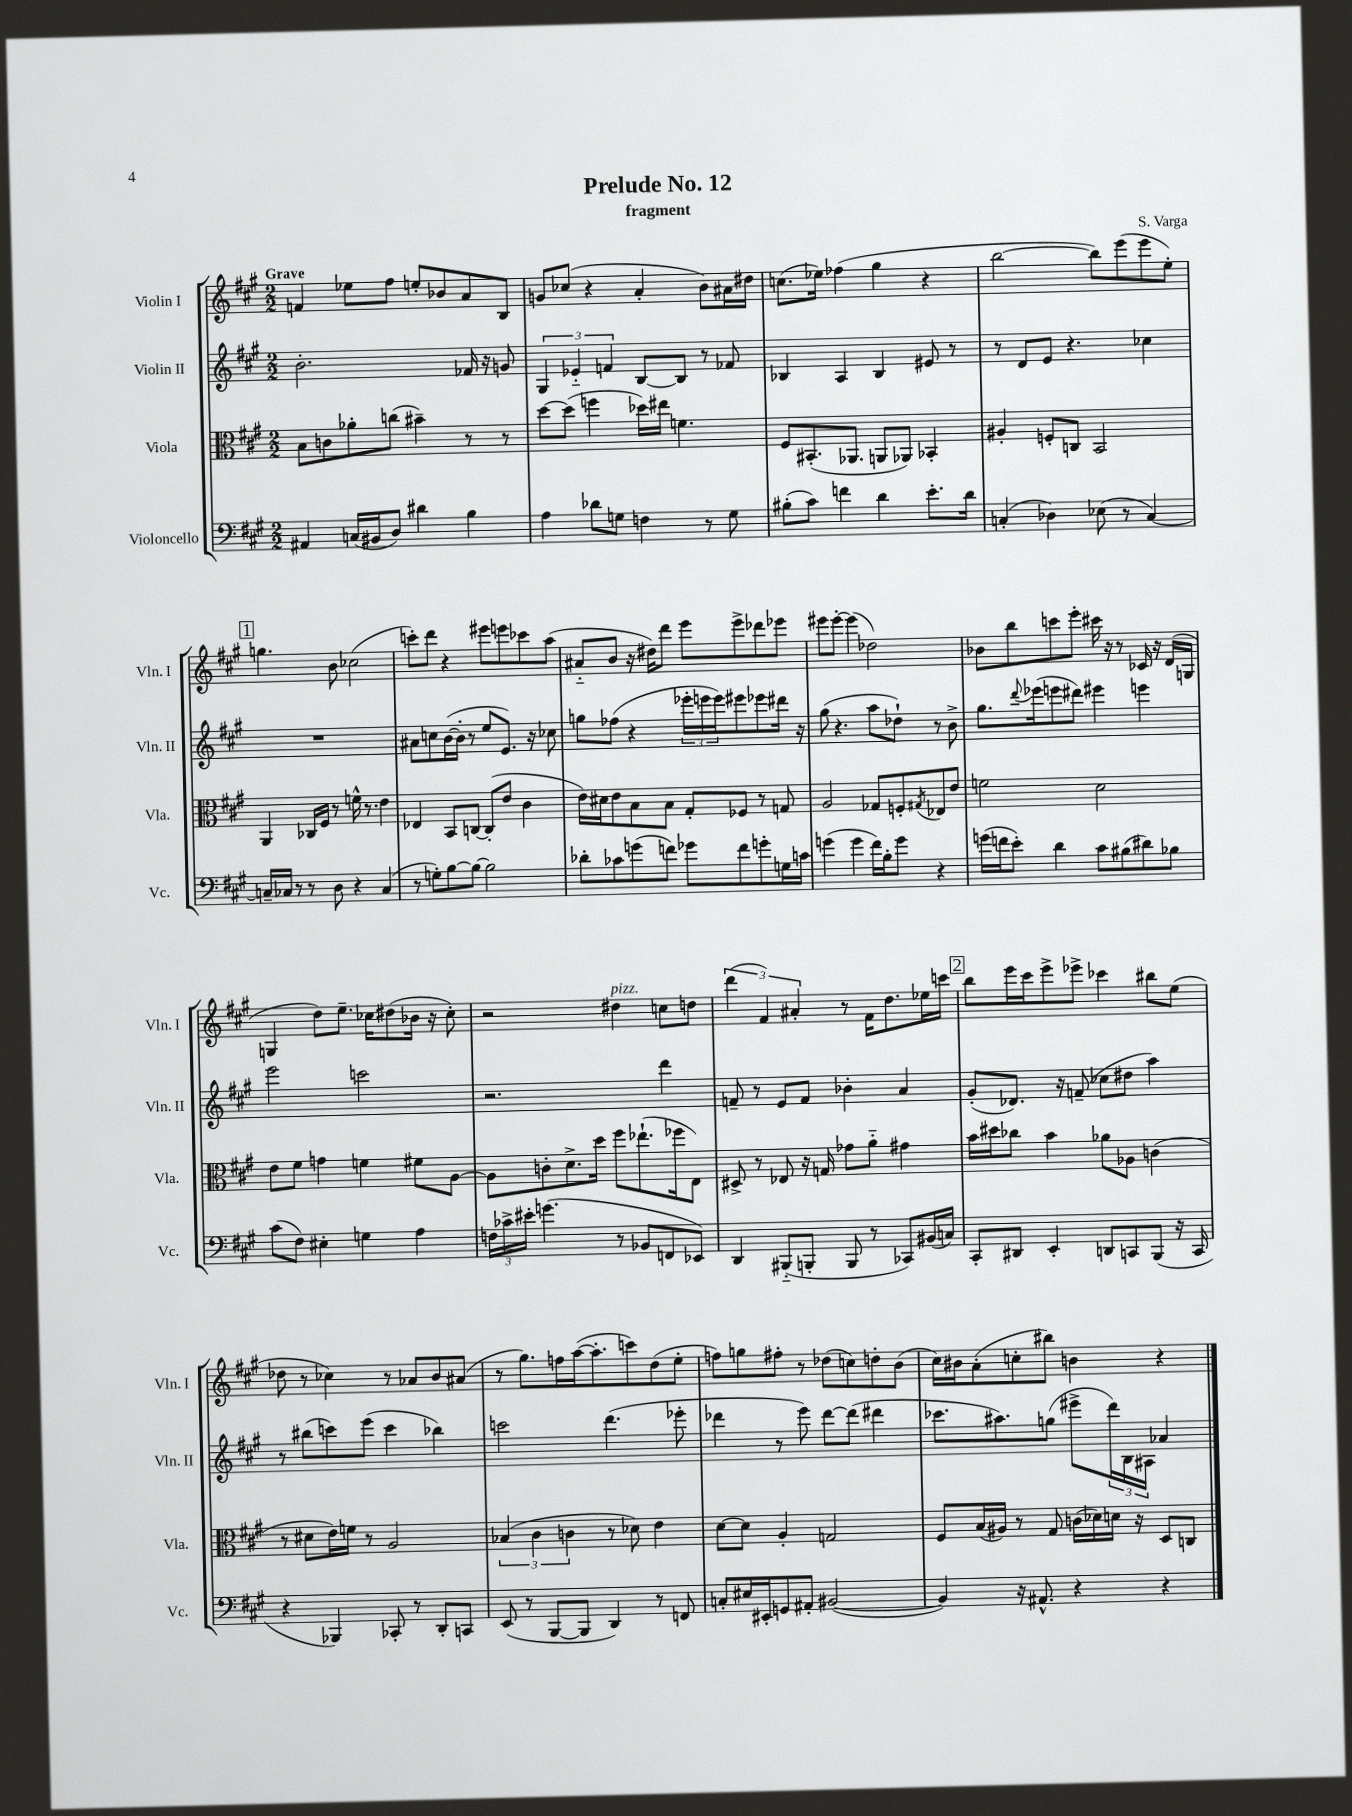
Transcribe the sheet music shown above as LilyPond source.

\header { title = "Prelude No. 12" composer = "S. Varga" subtitle = "fragment" }
<<
\new StaffGroup <<
\new Staff = "s0" \with { instrumentName = "Violin I" shortInstrumentName = "Vln. I" } {
    \clef treble \key a \major \numericTimeSignature \time 2/2 \tempo "Grave"
    f'4 ees''8 fis''8 e''8-. bes'8 a'8 b8 |
    g'8 ces''8( r4 a'4-. b'8) ais'16 dis''16 |
    c''8.( ees''16) fes''4( gis''4 r4 |
    b''2~ b''8) e'''8( e'''8 e''8-.) |
    \mark \markup { \box "1" } g''4. b'8 ces''2( |
    c'''8-.) d'''8 r4 eis'''8 e'''8 ces'''8 a''8( |
    ais'8-_ b'8 r16 dis''16) d'''8 e'''8 e'''8-> des'''8 ees'''8 |
    eis'''8 eis'''8~-. eis'''4( des''2) |
    bes'8 b''8 c'''8 e'''8-. cis'''16 r16 r8 ces'16 r16 d'16( g16 |
    g4 d''8) e''8.-- ces''16 dis''8( bes'16 r16 ces''8-.) |
    r2 dis''4^\markup { \italic "pizz." } c''8 d''8 |
    \tuplet 3/2 { d'''4( fis'4) ais'4-. } r8 fis'16 d''8. ees''16 c'''16 |
    \mark \markup { \box "2" } b''8 e'''16 cis'''16 e'''8-> ees'''8-> ces'''4 bis''8 e''8( |
    des''8 r8 ces''4) r8 aes'8 b'8 ais'8( |
    r8 gis''8.) f''16 a''16~( a''8.-. c'''8) d''8( e''8-. |
    f''8) g''8 fis''8-. r8 des''8( c''8) d''8-. b'8( |
    cis''16) bis'16 a'8-.( c''8-. bis''8) b'4 r4 \bar "|." |
}
\new Staff = "s1" \with { instrumentName = "Violin II" shortInstrumentName = "Vln. II" } {
    \clef treble \key a \major \numericTimeSignature \time 2/2
    b'2.-. fes'16 r16 g'8 |
    \tuplet 3/2 { gis4 ees'4-_ f'4 } b8~ b8 r8 fes'8 |
    bes4 a4 bes4 eis'8 r8 |
    r8 d'8 e'8 r4. ces''4 |
    \mark \markup { \box "1" } R1 |
    ais'8 c''8 b'16~( b'16-. r8 e''8 e'8.) r16 ces''8 |
    g''8 fes''8( r4 \tuplet 3/2 { ees'''16-. e'''16 e'''16) } eis'''8 ees'''8 dis'''16 r16 |
    gis''8( r4. a''8 des''8-!) r8 b'8-> |
    gis''8. \appoggiatura { d'''8 } ees'''16( e'''8 dis'''8) eis'''4 e'''4 |
    e'''2 c'''2 |
    r2. d'''4 |
    f'8-- r8 e'8 f'8 bes'4-. a'4 |
    \mark \markup { \box "2" } gis'8-.( des'8.) r16 f'8--( ces''8 dis''8 a''4) |
    r8 bis''8( c'''8) e'''8( c'''4 bes''4) |
    c'''2 d'''4.( ees'''8-. |
    des'''4 r8 e'''8) des'''8~ des'''8( dis'''4 |
    ces'''8. ais''8.) g''8( eis'''8-> \tuplet 3/2 { d'''16) b16 ais16 } aes'4 \bar "|." |
}
\new Staff = "s2" \with { instrumentName = "Viola" shortInstrumentName = "Vla." } {
    \clef alto \key a \major \numericTimeSignature \time 2/2
    b8 c'8 aes'8-. c''8( bis'4--) r8 r8 |
    d''8~ d''8( f''4 des''16) eis''16 f'4. |
    fis8 bis,8.-.( aes,8. a,8 aes,8) bes,4-. |
    ais4-. f8-. c8 b,2 |
    \mark \markup { \box "1" } a,4 ces16 fis16 r8 f'16-^ r8. e'4 |
    ees4 b,8 c8~ c8-.( e'8 cis'4 |
    e'16) dis'16 e'8 b8 b8 gis8-. fes8 r8 g8 |
    a2 ges8 f8-. \acciaccatura { gis8 } ees8 e'8 |
    f'2 d'2 |
    e'8 fis'8 g'4 f'4 fis'8 a8~ |
    a8 c'8-. d'8.-> d''16 fis''8 ees''8.-!( fes''16 e8) |
    dis8-> r8 ees8 r16 g16 ges'8 a'8-_ gis'4 |
    \mark \markup { \box "2" } b'16 dis''16 ces''8 b'4 aes'8 aes8 c'4( |
    r8 dis'8 e'16) f'16 r8 a2 |
    \tuplet 3/2 { bes4( cis'4 c'4 } r8 des'8) e'4 |
    d'8~ d'8 a4-. g2 |
    fis8 b16( ais16) r8 gis8 c'16( des'16) d'16 r16 d8 c8 \bar "|." |
}
\new Staff = "s3" \with { instrumentName = "Violoncello" shortInstrumentName = "Vc." } {
    \clef bass \key a \major \numericTimeSignature \time 2/2
    ais,4 c16( bis,16 d8) dis'4 b4 |
    a4 des'8 g8 f4 r8 g8 |
    bis8-.( cis'8) f'4 d'4 e'8.-. d'16 |
    c4-.( des4) ees8( r8 c4~) |
    \mark \markup { \box "1" } c16-- ces16 r8 r8 d8 r4 ces4( |
    r8 g8-.) b8~ b8~ b2 |
    des'8-. ces'8 g'8( f'8) ges'8 f'8 g'8-. g16 c'16 |
    g'4( g'4 fis'16) b16-. g'8 r4 |
    g'16( f'16 e'8-.) d'4 cis'8 bis8( dis'8) bes8 |
    cis'8( fis8) eis4-. g4 a4 |
    \tuplet 3/2 { f16 ces'16-> eis'16-. } g'4.( r8 bes,8 f,8 ees,8) |
    d,4 bis,,8-_( b,,8-. b,,8 r8 ces,8) bis,16( c16) |
    \mark \markup { \box "2" } cis,8-. dis,8 e,4-. d,8 c,8 b,,8( r16 c,16 |
    r4 bes,,4) ces,8-. r8 d,8-. c,8 |
    e,8( r8 b,,8~ b,,8 d,4) r8 f,8 |
    c8-. eis16 eis,16-. g,8 ais,8-. bis,2~( |
    bis,4) r16 ais,8.-^ r4 r4 \bar "|." |
}
>>
>>
\layout { \context { \Score \remove "Bar_number_engraver" } }
